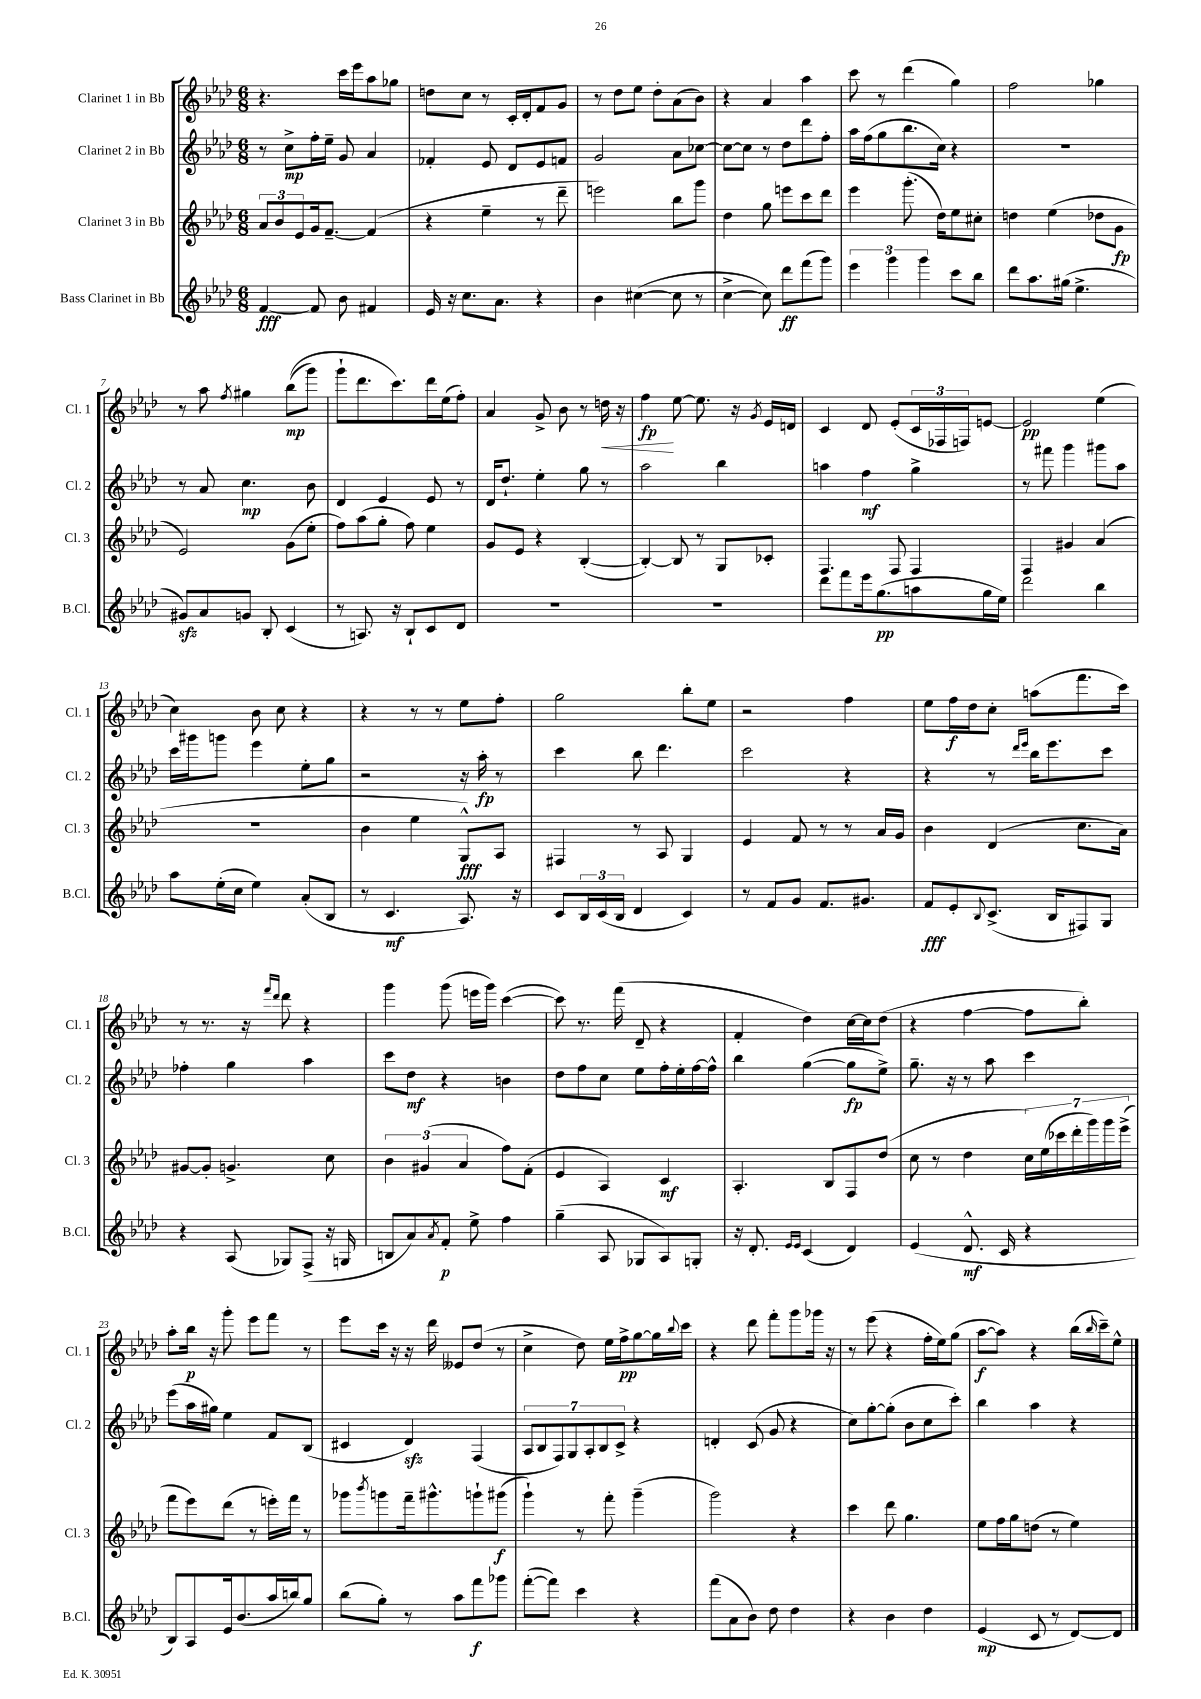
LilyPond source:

<<
\new StaffGroup <<
\new Staff = "s0" \with { instrumentName = "Clarinet 1 in Bb" shortInstrumentName = "Cl. 1" } {
    \clef treble \key aes \major \numericTimeSignature \time 6/8
    r4. c'''16 ees'''16 aes''8 ges''8 |
    d''8 c''8 r8 c'16-. des'16-. f'8 g'8 |
    r8 des''8 ees''8 des''8-. aes'8( bes'8) |
    r4 aes'4 aes''4 |
    c'''8 r8 des'''4( g''4) |
    f''2 ges''4 |
    r8 aes''8 \acciaccatura { f''8 } gis''4 bes''8\mp(\( g'''8) |
    g'''8-! des'''8. c'''8.\) des'''16 ees''16( f''8-.) |
    aes'4 g'8-> bes'8 r8 d''16\< r16 |
    f''4\fp\! ees''8~ ees''8. r16 \acciaccatura { g'8 } ees'16 d'16 |
    c'4 des'8 ees'8-.( \tuplet 3/2 { c'16 fes16 f16) } e'8~ |
    e'2\pp ees''4( |
    c''4) bes'8 c''8 r4 |
    r4 r8 r8 ees''8 f''8-. |
    g''2 bes''8-. ees''8 |
    r2 f''4 |
    ees''8 f''16\f des''16 c''8-. a''8( f'''8. c'''16) |
    r8 r8. r16 \grace { f'''16 des'''16 } des'''8 r4 |
    g'''4 g'''8( e'''16 g'''16) c'''4~( |
    c'''8) r8. f'''16( des'8-- r4 |
    f'4-. des''4) c''16~ c''16 des''8( |
    r4 f''4~ f''8 bes''8-.) |
    aes''8-. bes''16\p r16 g'''8-. ees'''8 f'''8 r8 |
    ees'''8 c'''16 r16 r16 des'''16 eeses'8 des''8( r8 |
    c''4-> des''8) ees''16 f''16->\pp g''8~ g''16 \appoggiatura { bes''8 } c'''16 |
    r4 des'''8 f'''8-. g'''8 ges'''16 r16 |
    r8 ees'''8( r4 f''16-. ees''16) g''8( |
    aes''8~\f aes''8) r4 bes''16( \grace { bes''16 } c'''16--) ees''8-^ \bar "|." |
}
\new Staff = "s1" \with { instrumentName = "Clarinet 2 in Bb" shortInstrumentName = "Cl. 2" } {
    \clef treble \key aes \major \numericTimeSignature \time 6/8
    r8 c''8->\mp f''16-. ees''16-- g'8 aes'4 |
    fes'4-. ees'8 des'8 ees'8 f'8 |
    g'2 aes'8 ces''8~ |
    ces''8~ ces''8 r8 des''8 des'''8 f''8-. |
    aes''16 f''16( g''8 bes''8. c''16) r4 |
    R2. |
    r8 aes'8 c''4.\mp bes'8 |
    des'4 ees'4 ees'8 r8 |
    des'16 des''8.-! ees''4-. g''8 r8 |
    aes''2 bes''4 |
    a''4 f''4\mf g''4-> |
    r8 fis'''8 g'''4 gis'''8 aes''8 |
    c'''16 gis'''16 g'''8 ees'''4 ees''8-. g''8 |
    r2 r16 aes''16-.\fp r8 |
    c'''4 bes''8 des'''4. |
    c'''2 r4 |
    r4 r8 \grace { des'''16 ees'''16 } bes''16 ees'''8. c'''8 |
    fes''4-. g''4 aes''4 |
    c'''8 des''8\mf r4 b'4 |
    des''8 f''8 c''8 ees''8 f''16-. ees''16-. f''16~ f''16-^ |
    bes''4 g''4~( g''8\fp ees''8->) |
    g''8.-- r16 r8 aes''8 c'''4 |
    ees'''8( aes''16 gis''16) ees''4 f'8 bes8( |
    cis'4 des'4\sfz) f4( |
    \tuplet 7/4 { aes8 bes8 f8) g8 aes8-. bes8 c'8-> } r4 |
    d'4-. c'8( g'8 r4 |
    c''8) g''8~-. g''8-.( bes'8 c''8 c'''8-.) |
    bes''4 aes''4 r4 \bar "|." |
}
\new Staff = "s2" \with { instrumentName = "Clarinet 3 in Bb" shortInstrumentName = "Cl. 3" } {
    \clef treble \key aes \major \numericTimeSignature \time 6/8
    \tuplet 3/2 { aes'8 bes'8 ees'8 } g'16 f'8.~-- f'4( |
    r4 ees''4-- r8 des'''8-- |
    e'''2) bes''8 g'''8 |
    des''4 g''8 e'''8 c'''8 des'''8 |
    ees'''4 g'''8.-.( des''16) ees''8 cis''8-. |
    d''4 ees''4( des''8 g'8\fp |
    ees'2) g'8( ees''8-. |
    f''8) aes''8( g''8-. f''8) ees''4 |
    g'8 ees'8 r4 bes4~-.( |
    bes4~-.) bes8 r8 g8 ces'8-. |
    f4. f8 f4 |
    f4 gis'4 aes'4( |
    R2. |
    bes'4 ees''4 g8-^\fff) aes8 |
    fis4 r8 aes8 g4 |
    ees'4 f'8 r8 r8 aes'16 g'16 |
    bes'4 des'4( c''8. aes'16) |
    gis'8~ gis'8-. g'4.-> c''8 |
    \tuplet 3/2 { bes'4 gis'4( aes'4 } f''8) f'8-.( |
    ees'4 aes4) c'4\mf |
    aes4.-. bes8 f8 des''8( |
    c''8 r8 des''4 \tuplet 7/4 { c''16) ees''16( ces'''16 des'''16-. g'''16) g'''16 ees'''16->( } |
    f'''8 ees'''8) des'''8( r8 e'''16-.) f'''16 r8 |
    ges'''8 \acciaccatura { bes'''8 } g'''8 f'''16-- gis'''8.-^ g'''8-! gis'''8\f( |
    g'''4-!) r8 f'''8-. g'''4--( |
    g'''2) r4 |
    c'''4 des'''8 g''4. |
    ees''8 f''16 g''16 d''8( r8 ees''4) \bar "|." |
}
\new Staff = "s3" \with { instrumentName = "Bass Clarinet in Bb" shortInstrumentName = "B.Cl." } {
    \clef treble \key aes \major \numericTimeSignature \time 6/8
    f'4~\fff f'8 bes'8 fis'4 |
    ees'16 r16 c''8. aes'8. r4 |
    bes'4 cis''4~( cis''8 r8 |
    c''4~-> c''8) des'''8\ff f'''8( g'''8) |
    \tuplet 3/2 { ees'''4 g'''4 g'''4 } c'''8 bes''8 |
    des'''8 aes''8. gis''16( ees''4.-> |
    gis'8\sfz) aes'8 g'8 bes8-. c'4( |
    r8 a8.) r16 bes8-! c'8 des'8 |
    R2. |
    R2. |
    des'''8 f'''8 ees'''16 g''8.\pp( a''8 g''16 ees''16) |
    des'''2 bes''4 |
    aes''8 ees''16-.( c''16 ees''4) aes'8-.( bes8 |
    r8 c'4.\mf aes8.) r16 |
    c'8 \tuplet 3/2 { bes16 c'16( bes16 } des'4 c'4) |
    r8 f'8 g'8 f'8. gis'8. |
    f'8\fff ees'8-. \appoggiatura { bes8 } c'8.->( bes16 fis8) g8 |
    r4 aes8( ges8) f8->( r16 g16 |
    b8 aes'8) \acciaccatura { aes'8 } f'8-.\p ees''8-> f''4 |
    g''4--( aes8 ges8 aes8) g8-. |
    r16 des'8.-. \grace { ees'16 ees'16 } c'4( des'4) |
    ees'4( des'8.-^\mf c'16 r4 |
    bes8) aes8 ees'16 bes'8.( aes''16 b''16) g''8 |
    bes''8( g''8-.) r8 aes''8 f'''8\f ges'''8 |
    f'''8~-.( f'''8) c'''4 r4 |
    f'''8( aes'8 bes'8) des''8 des''4 |
    r4 bes'4 des''4 |
    ees'4\mp( c'8 r8 des'8~) des'8 \bar "|." |
}
>>
>>
